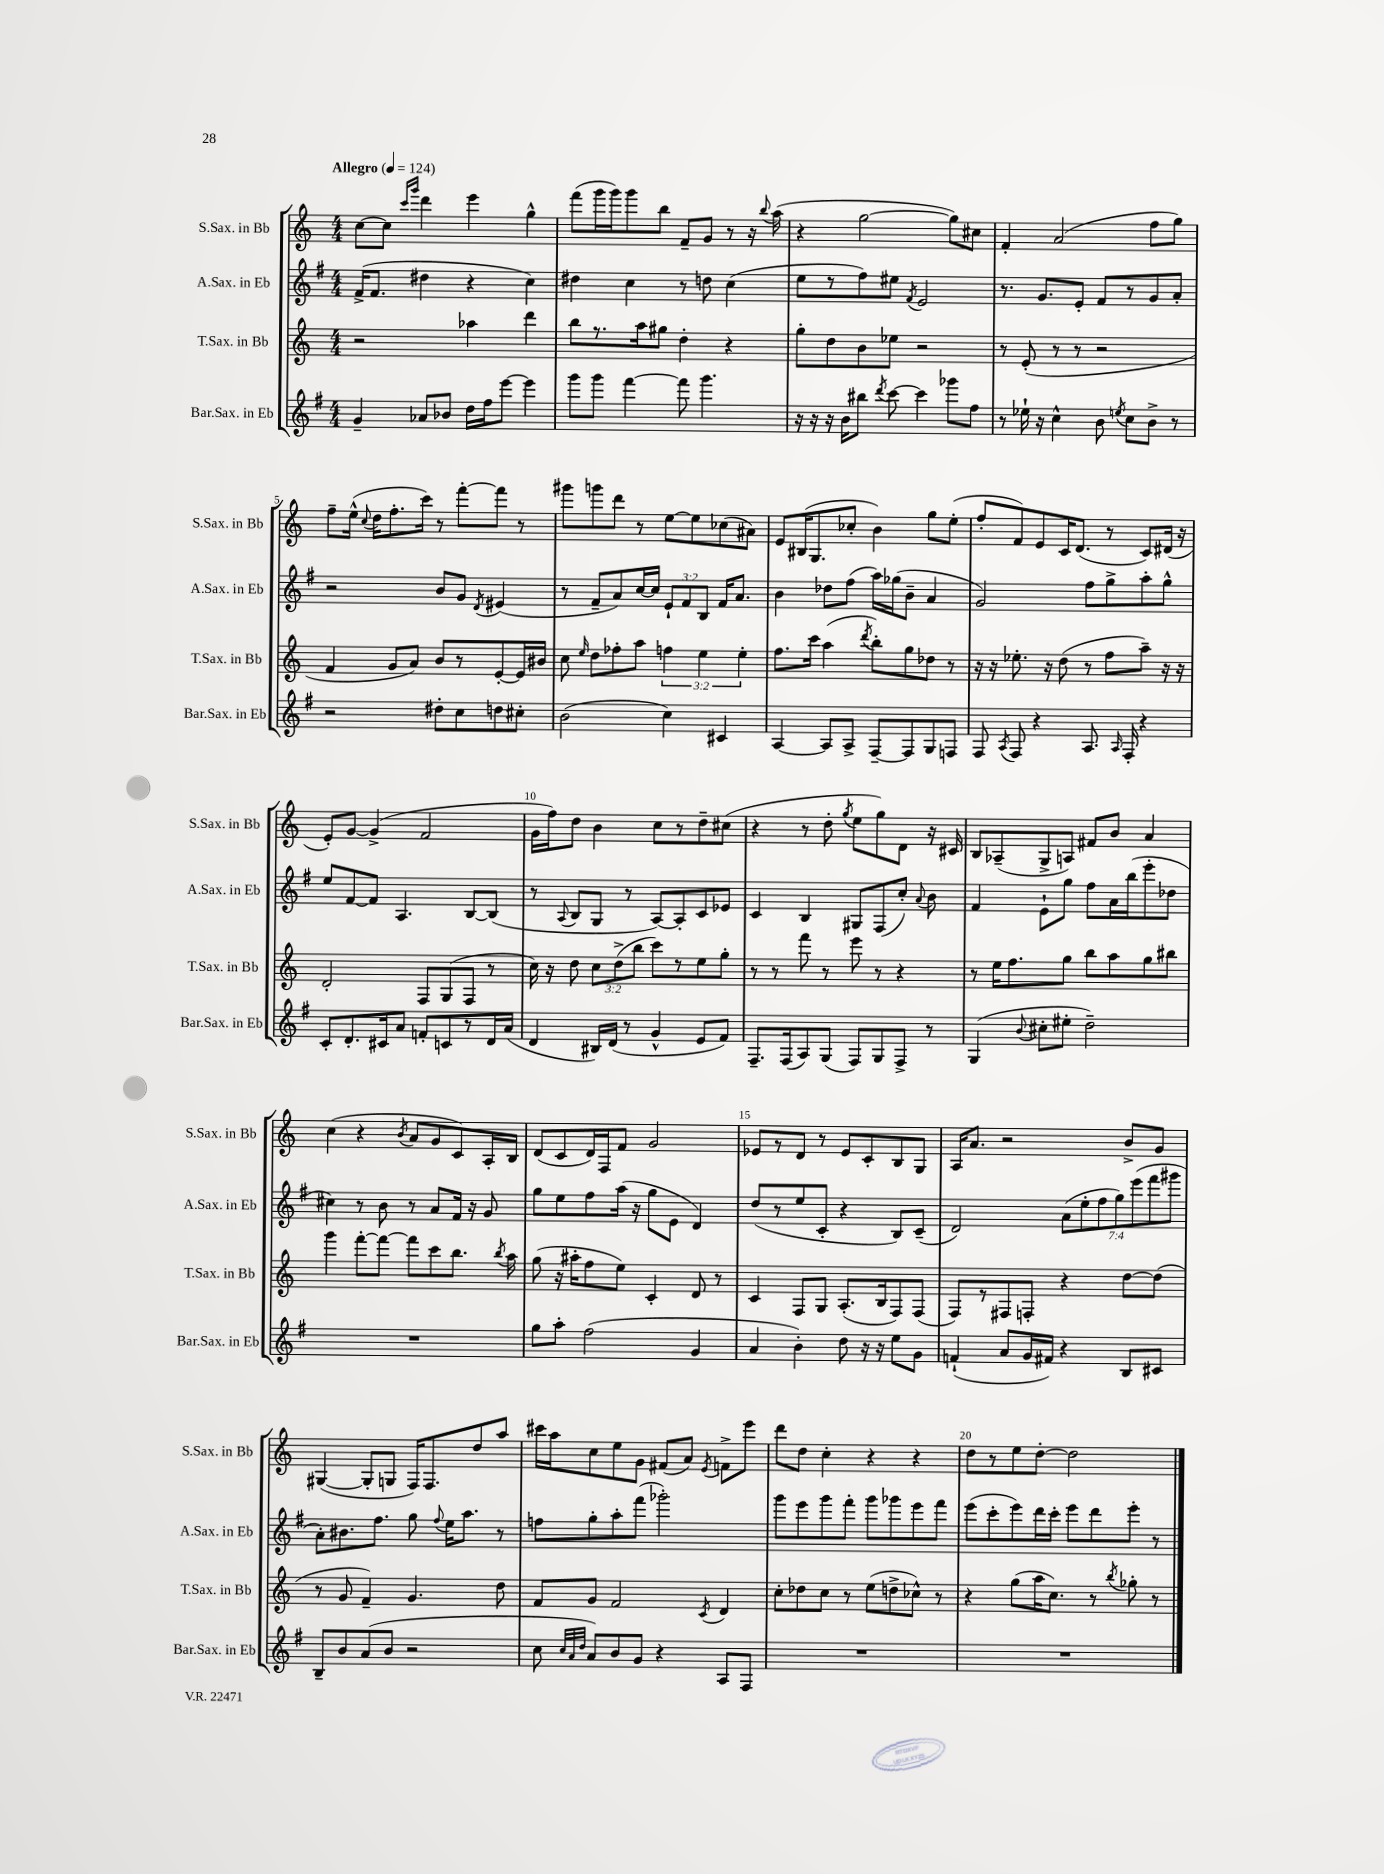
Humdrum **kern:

**kern	**kern	**kern	**kern
*part4	*part3	*part2	*part1
*staff4	*staff3	*staff2	*staff1
*I"Bar.Sax. in Eb	*I"T.Sax. in Bb	*I"A.Sax. in Eb	*I"S.Sax. in Bb
*I'Bar.Sax. in Eb	*I'T.Sax. in Bb	*I'A.Sax. in Eb	*I'S.Sax. in Bb
*clefG2	*clefG2	*clefG2	*clefG2
*k[f#]	*k[]	*k[f#]	*k[]
*M4/4	*M4/4	*M4/4	*M4/4
*MM124	*MM124	*MM124	*MM124
=1	=1	=1	=1
!	!	!	!LO:TX:a:B:t=Allegro
4g~/	2r	(16f#^/KL	[8cc\L
.	.	8.f#/J	.
.	.	.	8cc\J]
.	.	.	16qqccc/LL
.	.	.	16qqggg/JJ
8a-X/L	.	4dd#X\	4ddd\
8b-X/J	.	.	.
16dd\LL	4aa-X\	4r	4eee\
16ff#\J	.	.	.
[8eee\J	.	.	.
4eee\]	4ddd\	4cc\)	4gg^^\
=2	=2	=2	=2
8ggg\L	8bb\L	4dd#X\	(8fff\L
8ggg\J	8.r	.	16ggg\L
.	.	.	16ggg\J)
[4fff#\	.	4cc\	8ggg\
.	16aa\k	.	.
.	8gg#X\J	.	8bb\J
8fff#\]	4dd'\	8r	8f~/L
4.ggg\	.	8ddn\	8g/J
.	4r	(4cc\	8r
.	.	.	16r
.	.	.	8qqbb/
.	.	.	(16aa\
=3	=3	=3	=3
16r	8gg'\L	8ee\L	4r
16r	.	.	.
16r	8dd\	8r	.
16b\KL	.	.	.
8bb#X\J	8b\	8ff#\)	[2gg\
8qddd/	.	.	.
[8ccc\	8ee-X\J	8ee#X\J	.
.	.	8qf#/	.
4ccc\]	2r	2e/	.
8ggg-X\L	.	.	8gg\L])
8ff#\J	.	.	8cc#X\J
=4	=4	=4	=4
8r	8r	8.r	4f'/
16ee-X`\	(8e'/	.	.
16r	.	8.g/L	.
4cc^^\	8r	.	(2a/
.	8r	8e'/J	.
8b\	2r	8f#/L	.
8qeen/	.	.	.
8cc\L	.	8r	.
8b^\J	.	8g/	8ff\L
8r	.	8a'/J	8gg\J)
!!LO:LB:g=z
=5	=5	=5	=5
2r	4f/	2r	8ff~\L
.	.	.	(16ee^^\Jk
.	.	.	8qqcc/
.	.	.	16dd\KL
.	8g/L	.	8.ff'\
.	8a/J)	.	.
.	.	.	16ccc\Jk)
8dd#X'\L	8b/L	8b/L	8r
8cc\	8r	8g/J	[8fff'\L
.	.	8qd/	.
8ddn\	[8e'/	(4e#X/	8fff\J]
8cc#X'\J	16e/L]	.	8r
.	16b#X/JJ	.	.
=6	=6	=6	=6
(2b\	8cc\	8r	8ggg#X\L
.	16qqee/	.	.
.	8dd\L	8f#~/L	8gggn\
.	8ff-X'\	8a/)	8ddd\J
.	8aa\J	[16cc/L	8r
.	.	16cc/JJ]	.
4cc\)	6ffn\	12e`/L	[8ee\L
.	.	12f#/	.
.	.	.	8ee\]
.	6ee\	12B/J	.
4c#X/	.	16f#/KL	(8cc-X\
.	.	8.a/J	.
.	6ee'\	.	.
.	.	.	8a#X\J)
=7	=7	=7	=7
[4A/	8.ff\L	4b\	8e/L
.	.	.	(16B#X/K
.	16ccc\Jk	.	8.G/
8A/L]	(4aa\	8dd-X\L	.
8A^/J	.	(8ff#\J	8cc-X'/J
.	8qddd/	.	.
[8F#~/L	8bb'\L)	16aa\LL)	4b\)
.	.	(16gg-X\J	.
8F#/]	8gg\	8b~\J	.
8G/	8dd-X\J	4a/	8gg\L
8Fn/J	8r	.	(8ee'\J
=8	=8	=8	=8
8F#/	16r	2g/)	8ff'/L
.	16r	.	.
8qA/	.	.	.
8F#/	8.ee-X'\	.	8f/)
4r	.	.	8e/
.	16r	.	.
.	(8dd\	.	16c/K
.	.	.	(8.d/J
8.A/	8r	8ff#\L	.
.	8ff\L	8gg^\	8r
16qqA/	.	.	.
16F#'/	.	.	.
4r	8aa~\J)	8aa'\	8c/L)
.	16r	8gg^^\J	(16d#X/Jk
.	16r	.	16r
!!LO:LB:g=z
=9	=9	=9	=9
8c'/L	2d'/	8ee/L	8e'/L)
8.d'/	.	[8f#/	[8g/J
.	.	8f#/J]	(4g^/]
16c#X/k	.	.	.
8a/J	.	4.A/	.
8fn'/L	8F/L	.	2f/
8cn/	(8G/	.	.
8r	8F/J	[8B/L	.
16d/L	8r	(8B/J]	.
(16a/JJ	.	.	.
=10	=10	=10	=10
4d/	16cc\)	8r	16g\LL
.	16r	.	16ff\J)
.	.	8qqA/	.
.	8dd\	8B/L	8dd\J
16B#X/LL)	12cc\L	8G/J	4b\
(16d/JJ	.	.	.
.	(12dd^\	.	.
8r	.	8r	.
.	12bb\J	.	.
4g^^/	8ccc\L)	[8A/L)	8cc\L
.	8r	8A'/]	8r
8e/L	8ee\	8c/	8dd~\
8f#/J)	8gg'\J	8e-X/J	(8cc#X\J
=11	=11	=11	=11
8.F#~/L	8r	4c/	4r
.	8r	.	.
(16F#/k	.	.	.
8A/)	8fff\	4B/	8r
(8G/J	8r	.	8dd'\
.	.	.	8qgg/
8F#/L)	8eee\	8G#X/L	8ee\L
8G/	8r	(8F#/	8gg\)
8F#^/J	4r	8cc'/J)	8d\J
.	.	8qqa/	.
8r	.	8b\	16r
.	.	.	16c#X/
=12	=12	=12	=12
(4G/	8r	4f#/	8B/L
.	16ee\KL	.	(8A-X~/
.	8.ff\	.	.
8qqb/	.	.	.
8cc#X'\L	.	8e`\L	8G^/
8ee#X'\J	8gg\J	8gg\J	8An/J)
2dd~\)	8bb\L	8ff#\L	8f#X/L
.	8aa\	16a\L	8b/J
.	.	(16bb\J	.
.	8gg\	8eee'\	4a/
.	8bb#X\J	8dd-X\J	.
!!LO:LB:g=z
=13	=13	=13	=13
1r	4ggg\	4cc#X\)	(4cc\
.	[8fff'\L	8r	4r
.	8fff\J_	8b\	.
.	.	.	8qb/
.	8fff\L]	8r	8a/L
.	8ccc\	8a/L	8g/
.	8.bb\J	16f#/Jk	8c/)
.	.	16r	.
.	.	8g/	16A'/L
.	8qbb/	.	.
.	16aa\	.	16B/JJ
=14	=14	=14	=14
8gg\L	(8gg\	8gg\L	(8d/L
8aa'\J	16r	8ee\	8c/
.	16aa#X'\KL	.	.
(2ff#\	8ff\	8ff#\	16d/L)
.	.	.	16F/J
.	8ee\J)	(16aa\Jk	8f/J
.	.	16r	.
.	4c'/	8gg\L	2g/
.	.	8e\J	.
4g/	8d/	4d/)	.
.	8r	.	.
=15	=15	=15	=15
4a/	4c/	(8dd/L	8e-X/L
.	.	8r	8r
4b'\)	8F/L	8ee/	8d/J
.	8G/J	8c'/J	8r
8dd\	(8.A'/L	4r	8e-/L
16r	.	.	8c'/
16r	16B/k	.	.
8ee\L	8F/)	8B/L)	8B/
8g\J	(8F/J	(8c~/J	8G/J
=16	=16	=16	=16
(4fn`/	8F/L)	2d/)	16A/KL
.	.	.	8.a/J
.	8r	.	.
8a/L	8F#X/	.	2r
16g/L	8Fn'/J	.	.
16f#X/JJ)	.	.	.
4r	4r	(14a\L	.
.	.	14ee'\	.
.	.	14ff#\	.
.	.	14gg\)	.
8B/L	[8dd\L	.	8b^/L
.	.	(14eee\	.
.	.	14fff#\	.
8c#X/J	(8dd\J]	.	8g/J
.	.	14ggg#X\J	.
!!LO:LB:g=z
=17	=17	=17	=17
8B~/L	8r	8a'\L)	([4G#X/
8b/	8g/	8.b#X\	.
(8a/	4f~/)	.	8G#'/L]
.	.	8.ff#\J	.
8b/J	.	.	8Gn/J
2r	4.g/	8gg\	16F/KL)
.	.	.	8.F/
.	.	8qqff#/	.
.	.	16ee\KL	.
.	.	8.aa\J	.
.	.	.	8dd/
.	8dd\	8r	8aa/J
=18	=18	=18	=18
8cc\	8f/L	8ffn\L	16ccc#X\LL
.	.	.	16aa\J
32qqcc/LLL	.	.	.
32qqa/	.	.	.
32qqdd/JJJ	.	.	.
8a/L)	8g/J	8gg'\	8cc\
8b/	2f/	8aa'\	8ee\
8g/J	.	(8fff#\J	8g\J
4r	.	2ggg-X'\)	(8f#X/L
.	.	.	8a/J)
.	8qc/	.	8qe/
8A/L	4d/	.	8fn^\L
8F#/J	.	.	8eee\J
=19	=19	=19	=19
1r	8cc'\L	8ggg\L	8ddd\L
.	8dd-X\	8eee\	8dd\J
.	8cc\J	8ggg\	4cc'\
.	8r	8fff#'\J	.
.	(8ee\L	8ggg\L	4r
.	8ddn^\	8ggg-X\	.
.	8cc-X^^\J)	8eee\	4r
.	8r	8fff#\J	.
=20	=20	=20	=20
1r	4r	(8eee\L	8dd\L
.	.	8ccc'\	8r
.	(8gg\L	8eee\)	8ee\
.	16aa\K	16ddd\L	[8dd'\J
.	8.cc\J)	16ccc'\JJ	.
.	.	8eee\L	2dd\]
.	8r	8ddd\	.
.	8qbb/	.	.
.	8gg-X'\	8eee'\J	.
.	8r	8r	.
==	==	==	==
*-	*-	*-	*-
